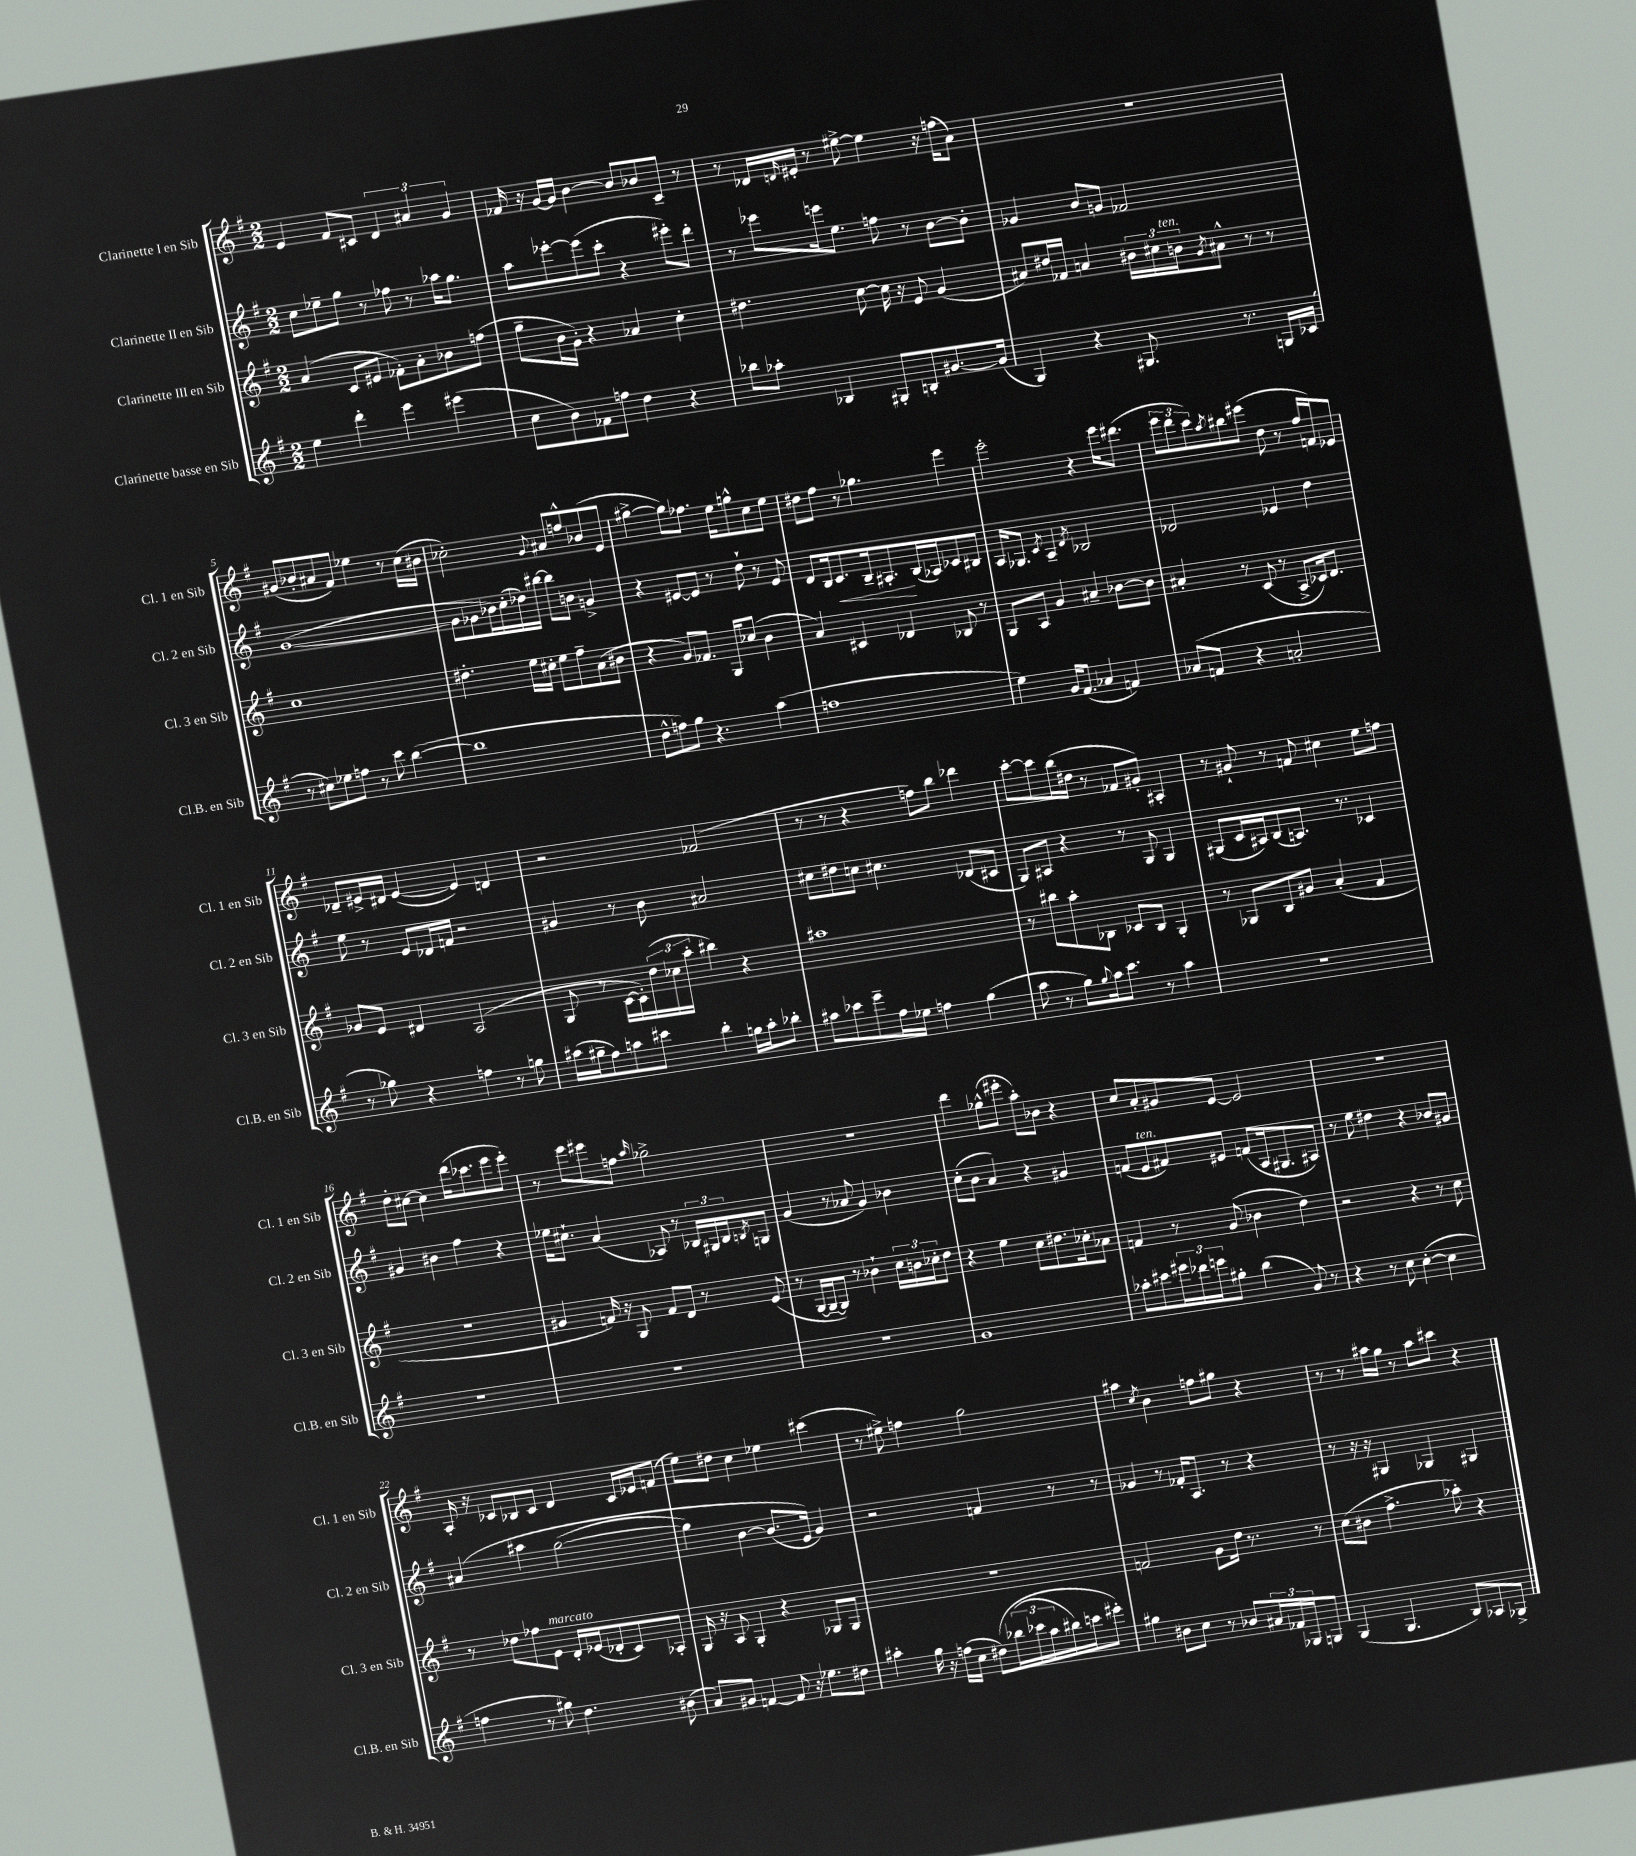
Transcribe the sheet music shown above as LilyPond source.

<<
\new StaffGroup <<
\new Staff = "s0" \with { instrumentName = "Clarinette I en Sib" shortInstrumentName = "Cl. 1 en Sib" } {
    \clef treble \key g \major \numericTimeSignature \time 2/2
    e'4 fis'8 cis'8 \tuplet 3/2 { d'4 ais'4 g'4 } |
    fes'16 r16 g'16~ g'16 b'4~ b'8 bes'8 c'8-- r8 |
    r8 des'16 \grace { d'16 } eis'16-. r8 eis''8~-> eis''4 r16 f''16( a'8) |
    r1 |
    gis'8( bes'8-. ais'8 fis'8) ees''4 r8 c''16( bis'16 |
    ces''2-.) \appoggiatura { g'8 } ais'8 f''8-^ bes'8( e'8 |
    gis''4~-> gis''8) fes''8. e''16 g''8-^ c''8 e''8 |
    dis''8 fis''8 r8 ges''4. e'''4 |
    e'''2-. r4 e'''16 dis'''8.( |
    \tuplet 3/2 { e'''8 d'''8 c'''8) } \acciaccatura { a''8 } bis''8 eis'''8( d''8 r8 fis''16 f'16) ees'8 |
    des'8-- eis'16-> dis'16 eis'4~( eis'4) d'4 |
    r2 fes'2( |
    r8 r8 r4 f''8) b''8 des'''4 |
    c'''8~-. c'''8 b''16( dis''16 r8 fes'8 gis'8-.) ais4-. |
    r8 gis'8-! r8 f'8 cis''4 e''8 f''8 |
    d''8-. cis''8~ cis''4 d'''16( ces'''8. e'''8 e'''8-.) |
    r8 e'''8 eis'''8 f''8 \grace { a''16 } ges''2-> |
    R1 |
    d'''4 ges''8-^( eis'''8-. a''8-.) bes'8 r4 |
    c''8 a'8-. gis'8 e'8~ e'2 |
    r1 |
    a16-. r16 ces'8 bes8 ces'8 d'4 ces'16 ees'16 f'8( |
    e''8) dis''8 c''4 ees''4 cis'''4( |
    r8 eis''8->) f''4 g''2 |
    ais''4 \acciaccatura { c''8 } b'4 f''8 gis''8 r4 |
    r8 r8 ais''16 g''16 r8 ais''8 cis'''8 r4 \bar "|." |
}
\new Staff = "s1" \with { instrumentName = "Clarinette II en Sib" shortInstrumentName = "Cl. 2 en Sib" } {
    \clef treble \key g \major \numericTimeSignature \time 2/2
    c''8 ees''8-- g''8 r8 fes''8 r8 aes''16 g''8. |
    a''8 ees'''8~-. ees'''8( c'''8-. r4 eis'''8-.) d'''8-. |
    r8 ees'''8 e'''16 e''8. f''8 r8 b'8~ b'8-. |
    ges'4 b'8 g'8 fes'2 |
    g'1~( |
    g'8 ges'8 bes'16) c''16-.( des''16) bis''16~ bis''8 b'8 g'4-> |
    r4 eis'8~ eis'8 r8 d''8-! r8 eis'8 |
    d'8 b16 c'8.\< b16-- ais8.-.\! b16( aes16) ces'8 bis8 |
    a16 ges8. \acciaccatura { c'8 } a4-- \acciaccatura { d'8 } bes2 |
    des'2 ees'4 d''4 |
    e''8 r8 e'8 des'16 f'16 r2 |
    gis'4 r8 b'8 ais'2 |
    cis''8 dis''8 c''8 cis''4. des'8( cis'8 |
    g8) ais8 r4 r8 g8 g4 |
    gis8( c'16 ais16) b8( a8.) r8. ces'4 |
    gis'4 bis'4 fis''4 r4 |
    ees''16 cis''8.-! a'4( aes8) r8 \tuplet 3/2 { bes16 gis16 bes16 } \acciaccatura { b8 } g8 |
    g'4( r8 aes'8 g'4) bes'4 |
    c''8-.( b'8 a'4) r4 gis'4 |
    f'8( e'8^\markup { \italic "ten." } fis'8) eis'8 f'8( a16 gis8. ais8) |
    r8 e''8 dis''4 r4 bes'8 gis'8 |
    ais'4\( ais''4 g''2~( |
    g''4) b'4~ b'8.( e'16\) g'4) |
    r2 f'4 r8 r8 |
    ges'4 r8 fes'16-. a8. r8 r4 |
    r8 r16 r16 gis4 ges4 gis4 \bar "|." |
}
\new Staff = "s2" \with { instrumentName = "Clarinette III en Sib" shortInstrumentName = "Cl. 3 en Sib" } {
    \clef treble \key g \major \numericTimeSignature \time 2/2
    a'4( c'8 eis'8 fes'8-.) a'8-. bes'8 f''8( |
    g''8-- b'16 g'16-.) r4 aes'4 c''4-. |
    dis''4. c''8~ c''16 r16 e'8 g'4( |
    ais'8) dis''16 fes'16 a'4 \tuplet 3/2 { bis'16 cis''16 b'16^\markup { \italic "ten." } } \acciaccatura { g'8 } ais'8-^ r8 r8 |
    c''1 |
    dis''4.-. e''16 cis''16-. e''8 fis''8-- a'8( bis'8 |
    r4 g'8) fes'8. g16 ces''8( b'4 |
    a'4) cis'4 des'4 bes8 r8 |
    g8 a8 g'4 ais'4-- bes'8~ bes'8 |
    ais'4-. r8 c'8( r8 a8-> ces'16) d'8. |
    ges'8 e'8 dis'4 a2( |
    g8 r8 c'16~ c'16-.) \tuplet 3/2 { d''16( ces''16 a''16-. } bis''4) r4 |
    ais''1 |
    r8 bis''8 a''8-. bes8 ces'8 bes8 g4-. |
    r8 ges8 b8 gis'8 a'4-.( fis'4 |
    R1 |
    gis'4 f'16) r16 g8 f'8 d'8 r8 e'8( |
    r8 g16~ g16~-- g8) r8 bes'4-! \tuplet 3/2 { c''16 b'16 ces''16-. } d''8 |
    r4 e''4 c''8 dis''8. ces''16-. aes'8 |
    f'4 r8 g'8( bes'4 d''4) |
    r2 r4 r8 c''8 |
    r8 des''8 fes''8 e'8^\markup { \italic "marcato" } d'16-. ees'16( des'8-. c'8) aes8-. |
    g16 r16 a8 g4-. r4 ges8 ges8 |
    r1 |
    f'2 g'8 d''16 r8. r8 |
    c''8( bis'8 fis''4.-> aes''8-.) r4 \bar "|." |
}
\new Staff = "s3" \with { instrumentName = "Clarinette basse en Sib" shortInstrumentName = "Cl.B. en Sib" } {
    \clef treble \key g \major \numericTimeSignature \time 2/2
    e''4 d'''4-. e'''4 eis'''4( |
    c''8 b'8) fes'8 f''8 d''4 r4 |
    bes''8 aes''8-. bes4 gis8-. b8-. gis'8.~ gis'16( |
    g4) r4 gis8. r8. g16 ces'16( |
    r8 cis''8) ees''8 f''8 r8 c'''8 b''4~( |
    b''1 |
    d''8-^ f''8) g''8 r4. a''4( |
    f''1 |
    e''4) g'16 fis'8.( aes'4 f'4) |
    aes'8( f'8 r4 a'2-. |
    r8 ges''8) r4 f''4 r8 g''8 |
    ais''16( gis''16-- fis''8) a''8 cis'''8 b''4-. g''16 a''16-. bes''8-. |
    ais''8 ces'''8 e'''8-- fis''16 ees''16 f''4 g''4( |
    a''8 r8 g''8) \appoggiatura { g''8 } a''16 c'''8. r8 a''4 |
    R1 |
    R1 |
    R1 |
    R1 |
    g'1 |
    aes''8-. cis'''8 \tuplet 3/2 { eis'''16 des'''16 e'''16 } gis''8-. b''4( g'8) r8 |
    r4 r8 c''8 c''4~-.( c''4 |
    f''4 r8 gis''8) d''4. bis'8( |
    a'8) gis'8 f'4~ f'8 r16 ees''8. dis''8 |
    ais''4-. g''16 r16 f''16( c''16 dis''8)\( \tuplet 3/2 { bes''16( ces'''16 ais''16 } bis''16) c'''16 eis'''8-.\) |
    gis''4 bis'8 c''8 r8 bes'8 \tuplet 3/2 { ais'16 fes'16 ges16 } g8 |
    g4( g4. b8) aes8 ges8-> \bar "|." |
}
>>
>>
